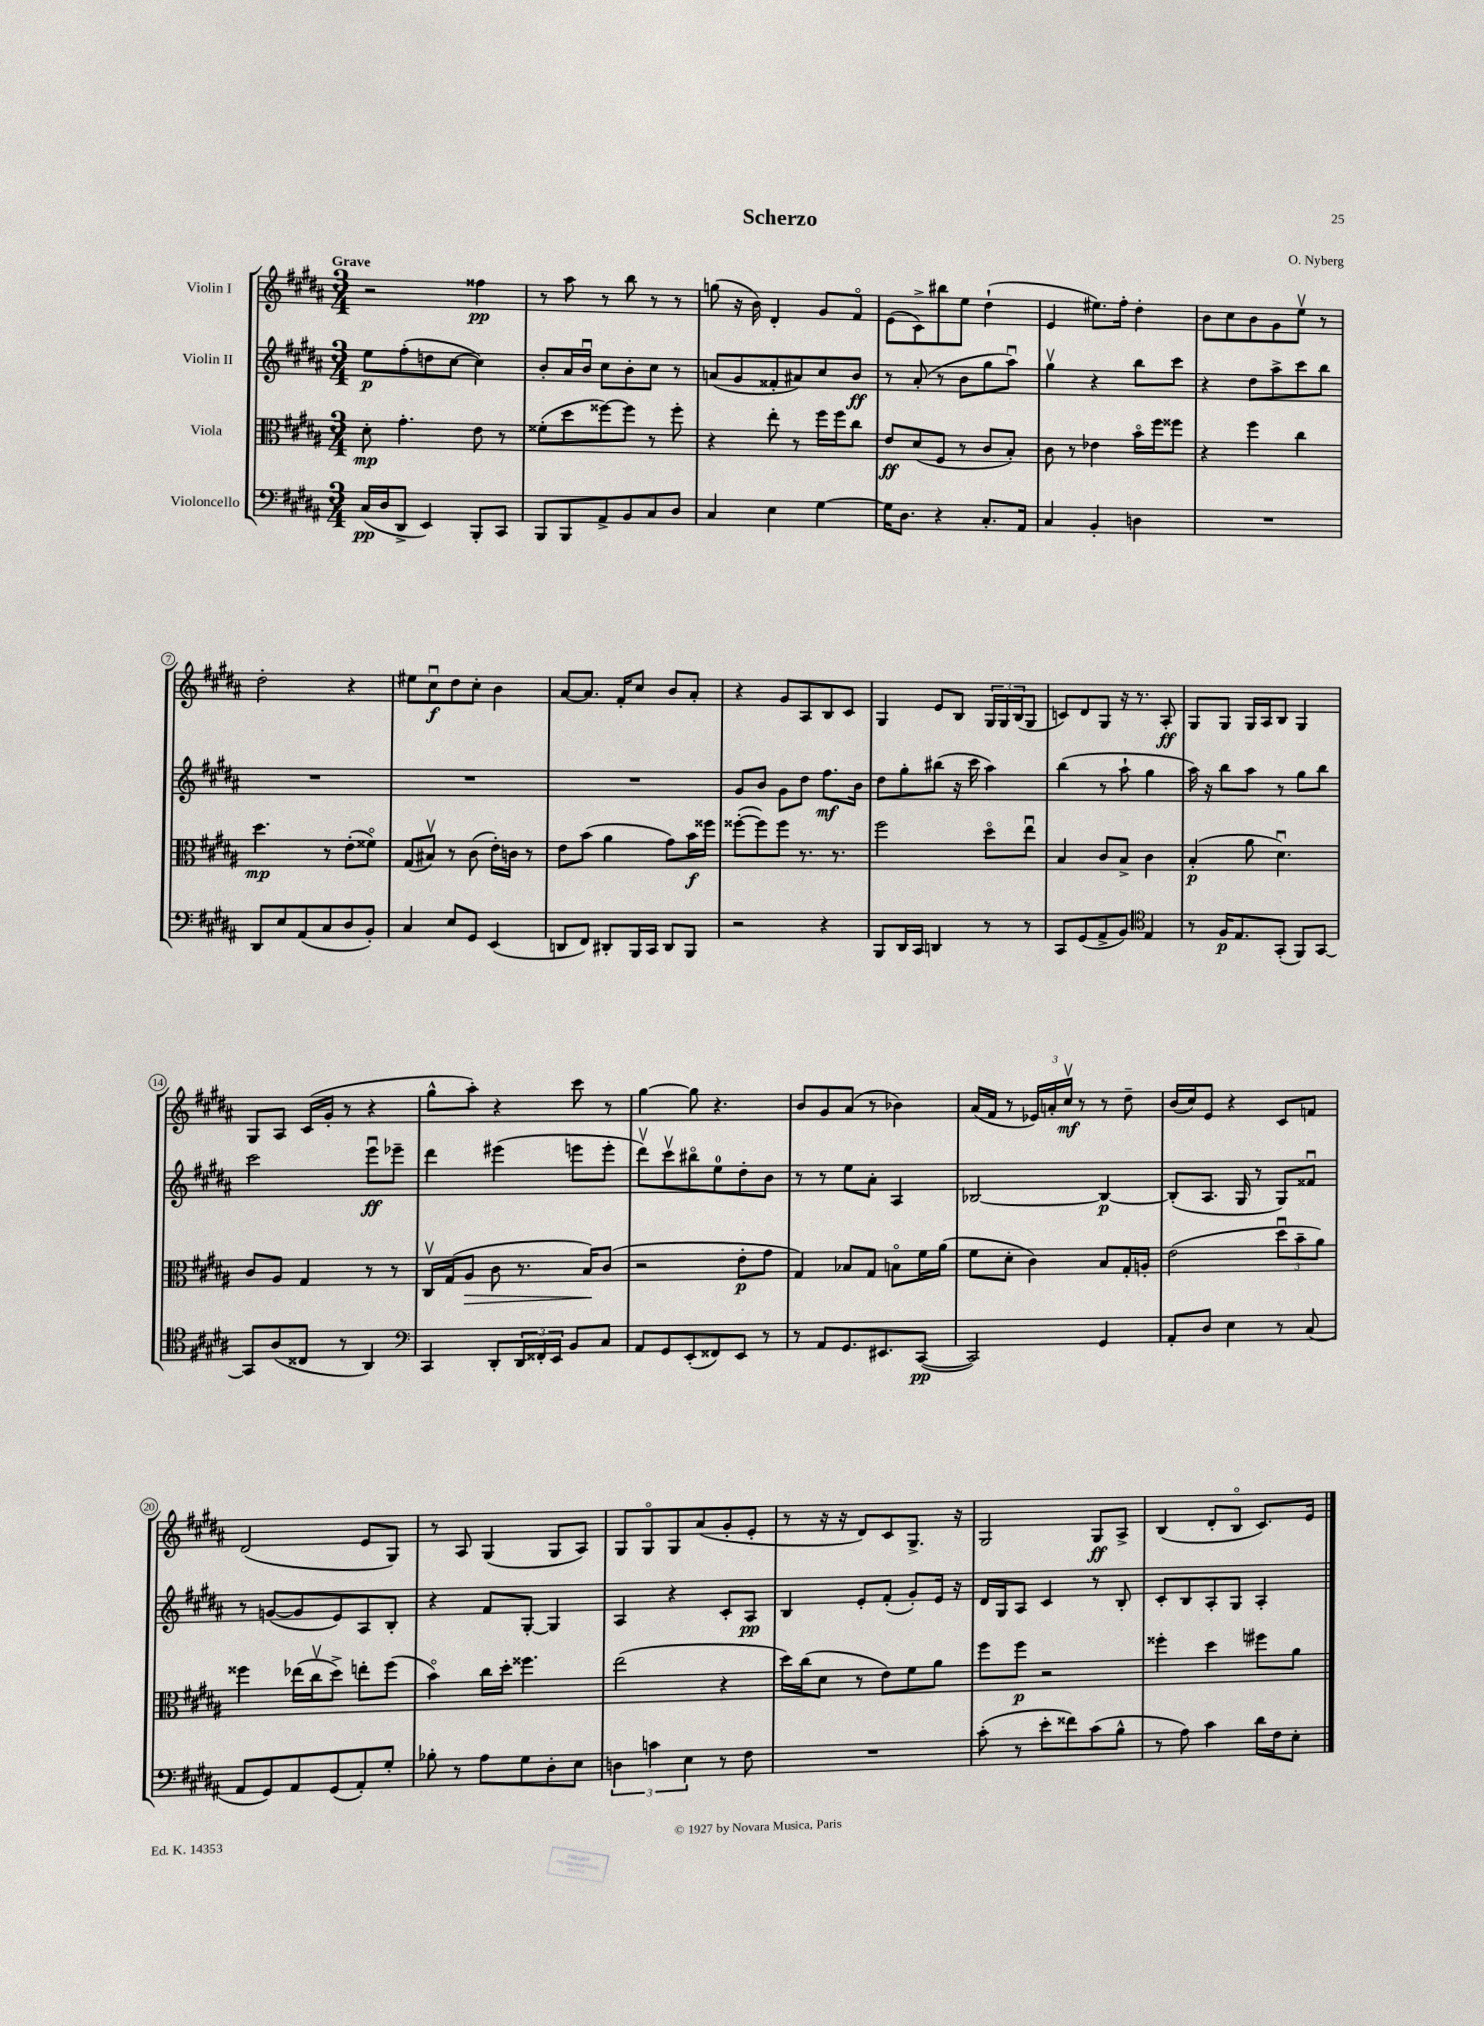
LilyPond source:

\header { title = "Scherzo" composer = "O. Nyberg" }
<<
\new StaffGroup <<
\new Staff = "s0" \with { instrumentName = "Violin I" } {
    \clef treble \key b \major \numericTimeSignature \time 3/4 \tempo "Grave"
    r2 fisis''4\pp |
    r8 ais''8 r8 b''8 r8 r8 |
    g''8( r16 b'16) dis'4-. gis'8 fis'8\flageolet |
    e'8( cis'8->) bis''8 e''8 dis''4-!( |
    e'4 eis''8.) fis''16-. dis''4-. |
    b'8 cis''8 b'8 gis'8 e''8\upbow r8 |
    dis''2-. r4 |
    eis''8 cis''8\downbow\f dis''8 cis''8-. b'4 |
    ais'8~ ais'8. fis'16-. cis''8 b'8 ais'8-. |
    r4 gis'8 ais8 b8 cis'8 |
    gis4 e'8 b8 \tuplet 3/2 { gis16 gis16 b16( } gis8 |
    c'8) dis'8 gis8 r16 r8. ais8-.\ff |
    gis8 gis8 gis16 ais16 b8 gis4 |
    gis8 ais8 cis'16( gis'16-. r8 r4 |
    gis''8-^ ais''8-.) r4 cis'''8 r8 |
    gis''4~ gis''8 r4. |
    b'8 gis'8 ais'8( r8 bes'4) |
    ais'16( fis'16 r8 \tuplet 3/2 { ees'16) a'16-. cis''16\upbow\mf } r8 r8 dis''8-- |
    b'16( cis''16) e'8 r4 cis'8 f'8 |
    dis'2( e'8 gis8) |
    r8 ais8 gis4( gis8 ais8) |
    gis8 gis8\flageolet gis8 ais'8( gis'8-. e'8-. |
    r8 r16 r16 dis'8) cis'8 gis8.-> r16 |
    gis2 gis8\ff ais8-> |
    b4( dis'8-. b8\flageolet cis'8.) e'16 \bar "|." |
}
\new Staff = "s1" \with { instrumentName = "Violin II" } {
    \clef treble \key b \major \numericTimeSignature \time 3/4
    e''8\p fis''8-.( d''8 cis''8~ cis''4) |
    b'8-. ais'16 b'16\downbow cis''8 b'8-. cis''8 r8 |
    a'8( gis'8 fisis'8-. ais'8) cis''8 b'8\ff |
    r8 ais'8-.( r8 b'8 gis''8 ais''8\downbow) |
    gis''4\upbow r4 b''8 cis'''8 |
    r4 dis''8 ais''8-> cis'''8 b''8 |
    R2. |
    R2. |
    R2. |
    gis'8 b'8 gis'8 dis''8 fis''8.\mf b'16 |
    dis''8 gis''8-. bis''8( r16 cis'''16 ais''4) |
    b''4( r8 ais''8-! gis''4 |
    ais''16) r16 b''8 ais''8 r8 gis''8 b''8 |
    cis'''2 e'''8\downbow\ff ees'''8-- |
    dis'''4 eis'''4( e'''8 e'''8-. |
    dis'''8\upbow) cis'''8\upbow bis''8\flageolet e''8-0 dis''8-. b'8 |
    r8 r8 e''8 ais'8-. ais4 |
    bes2~ bes4~\p |
    bes8-.( ais8. gis16 r8 gis8) fisis'8\downbow |
    r8 g'8~( g'8 e'8) ais8 b8-. |
    r4 fis'8 gis8~-. gis4 |
    ais4 r4 cis'8-. ais8\pp |
    b4 e'8-. fis'8-.( gis'8-.) e'16 r16 |
    dis'16 gis16 ais8 cis'4 r8 b8-. |
    cis'8-. b8 ais8-. gis8 ais4-. \bar "|." |
}
\new Staff = "s2" \with { instrumentName = "Viola" } {
    \clef alto \key b \major \numericTimeSignature \time 3/4
    dis'8-.\mp gis'4.-. e'8 r8 |
    fisis'8-.( dis''8 fisis''8~) fisis''8 r8 fisis''8-. |
    r4 e''8-. r8 fis''16 fis''16 cis''8 |
    e'8\ff dis'8( fis8 r8 cis'8 b8-.) |
    cis'8 r8 ees'4 b'16\flageolet fis''16 fisis''8 |
    r4 fis''4 cis''4 |
    dis''4.\mp r8 e'8-.( fisis'8\flageolet) |
    gis8( bis8\upbow) r8 cis'8( e'16-.) c'16 r8 |
    e'8 b'8( ais'4 gis'8) b'16\f fisis''16 |
    fisis''8~-.( fisis''8) fisis''8 r8. r8. |
    fis''2 dis''8\flageolet e''8\downbow |
    b4 cis'8 b8-> cis'4 |
    b4-.\p( ais'8 dis'4.\downbow) |
    cis'8 ais8 gis4 r8 r8 |
    cis16\upbow gis16( ais8\> cis'8 r8. b16\!) cis'8( |
    r2 e'8-.\p gis'8 |
    gis4) bes8 gis8 b8\flageolet fis'16 ais'16( |
    fis'8 dis'8-. cis'4) b8 gis16-. a16-. |
    e'2( \tuplet 3/2 { dis''8\downbow b'8-- ais'8) } |
    fisis''4 ees''16( cis''16\upbow dis''8->) e''8-. fisis''8( |
    b'4\flageolet) cis''16 dis''16-. fisis''4. |
    e''2( r4 |
    dis''16) cis''16( dis'8 r8 e'8) fis'8 ais'8 |
    fis''8 fis''8\p r2 |
    fisis''4-. dis''4 fis''8 ais'8 \bar "|." |
}
\new Staff = "s3" \with { instrumentName = "Violoncello" } {
    \clef bass \key b \major \numericTimeSignature \time 3/4
    cis16\pp( dis16 dis,8-> e,4) b,,8-. cis,8 |
    b,,8 b,,8 ais,8-> b,8 cis8 dis8 |
    cis4 e4 gis4~ |
    gis16 dis8. r4 cis8.-. ais,16 |
    cis4 b,4-. d4 |
    R2. |
    dis,8 e8 ais,8( cis8 dis8 b,8-.) |
    cis4 e8 gis,8 e,4( |
    d,8 fis,8) dis,8-. b,,16 cis,16 dis,8 b,,8 |
    r2 r4 |
    b,,8 dis,16 cis,16 d,4 r8 r8 |
    cis,8 gis,8( ais,8-> b,8) \clef tenor e4 |
    r8 fis16\p e8. gis,8-.( fis,8) gis,8~ |
    gis,8 ais8( cisis8 r8 ais,4) |
    \clef bass cis,4 dis,8-. \tuplet 3/2 { dis,16 fisis,16-. e,16 } b,8 cis8 |
    ais,8 gis,8 e,8-.( fisis,8) e,8 r8 |
    r8 ais,8 gis,8. eis,8. cis,8~\pp( |
    cis,2) gis,4 |
    ais,8-. dis8 e4 r8 cis8( |
    ais,8 gis,8) ais,8 gis,8( ais,8-.) gis8-. |
    bes8-. r8 ais8 gis8 dis8-. e8 |
    \tuplet 3/2 { d4 c'4 e4 } r8 fis8 |
    R2. |
    cis'8-.( r8 e'8-. fisis'8) cis'8( b8-^ |
    r8 ais8) cis'4 dis'16 fis16 e8-. \bar "|." |
}
>>
>>
\layout { \context { \Score \override BarNumber.stencil = #(make-stencil-circler 0.1 0.3 ly:text-interface::print) } }
